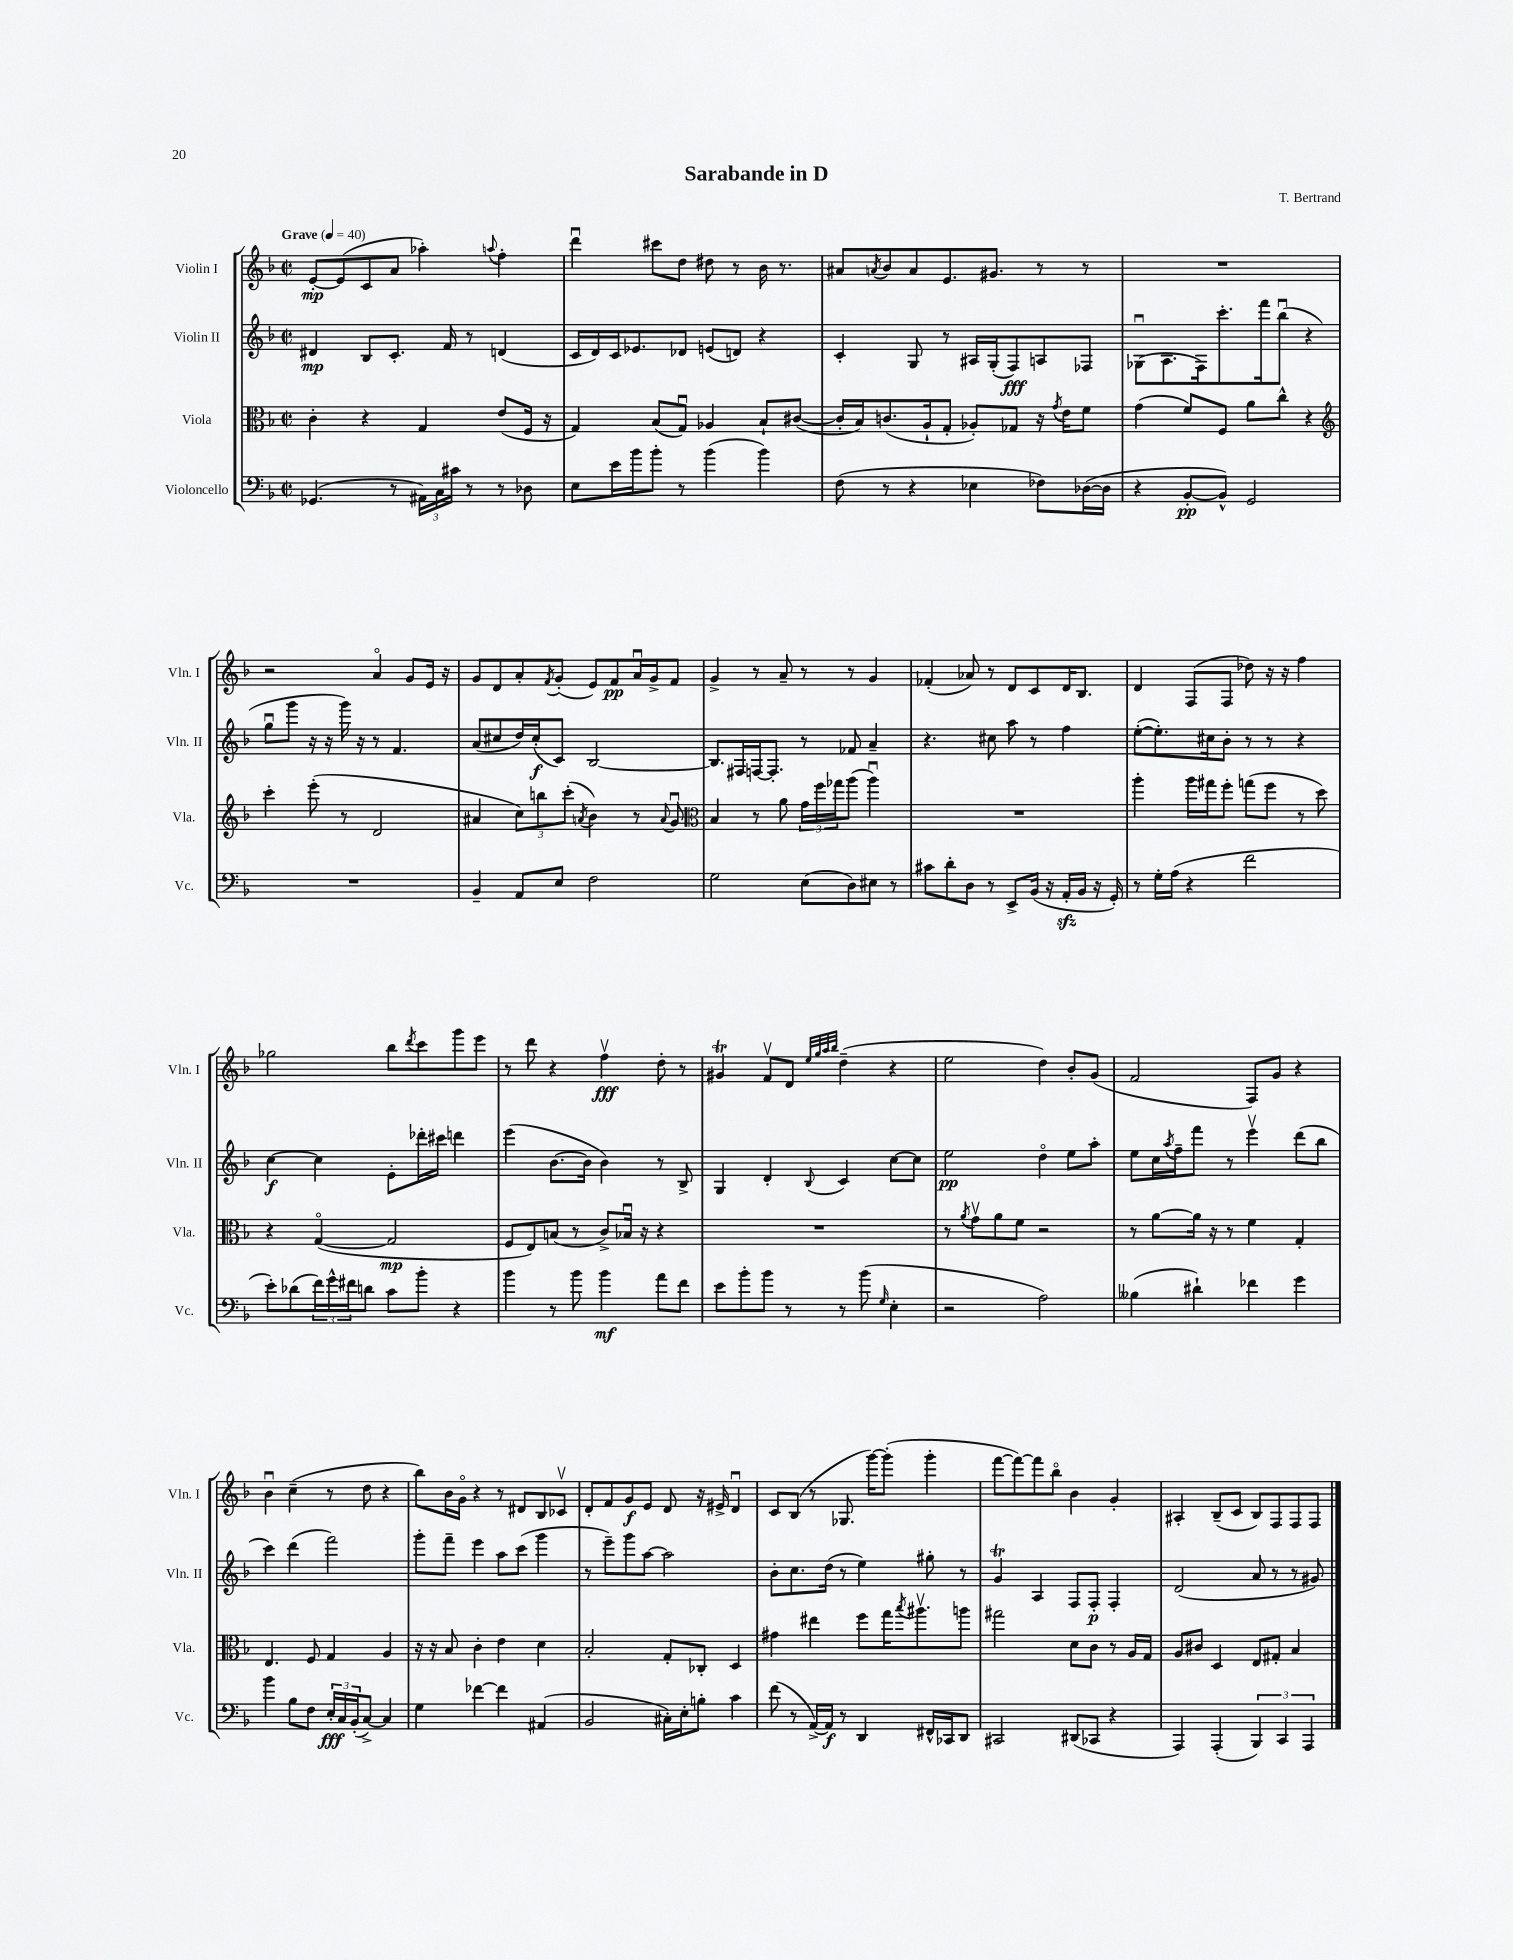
\header { title = "Sarabande in D" composer = "T. Bertrand" }
<<
\new StaffGroup <<
\new Staff = "s0" \with { instrumentName = "Violin I" shortInstrumentName = "Vln. I" } {
    \clef treble \key f \major \defaultTimeSignature \time 2/2 \tempo "Grave" 4 = 40
    e'8~-.\mp e'8( c'8 a'8 aes''4-.) \appoggiatura { a''8 } f''4-. |
    d'''4\downbow cis'''8 d''8 dis''8 r8 bes'16 r8. |
    ais'8 \acciaccatura { a'8 } bes'8 a'8 e'8. gis'8. r8 r8 |
    R1 |
    r2 a'4\flageolet g'8 e'16 r16 |
    g'8 d'8 a'8-. \acciaccatura { f'8 } g'8-.( e'8) f'8\pp a'16\downbow g'16-> f'8 |
    g'4-> r8 a'8-- r8 r8 g'4 |
    fes'4-.( aes'8) r8 d'8 c'8 d'16 bes8. |
    d'4 f8( f8 des''8) r16 r16 f''4 |
    ges''2 bes''8 \acciaccatura { d'''8 } c'''8 g'''8 e'''8 |
    r8 d'''8 r4 f''4\upbow\fff d''8-. r8 |
    gis'4\trill f'8\upbow d'8 \grace { e''32 g''32 a''32 bes''32 } d''4--( r4 |
    e''2 d''4) bes'8-. g'8( |
    f'2 f8) g'8 r4 |
    bes'4\downbow c''4--( r8 d''8 r4 |
    bes''8) bes'16 g'16\flageolet r4 r8 dis'8 bes8 ces'8\upbow |
    d'8-. f'8 g'8\f e'8 d'8 r16 eis'16-> d'4\downbow |
    c'8 bes8( r8 ges8. g'''16~) g'''8-.( g'''4-. |
    f'''8~ f'''8~) f'''8 bes''8\flageolet bes'4 g'4-. |
    ais4-. bes8--( c'8 bes8) f8 f8 f8 \bar "|." |
}
\new Staff = "s1" \with { instrumentName = "Violin II" shortInstrumentName = "Vln. II" } {
    \clef treble \key f \major \defaultTimeSignature \time 2/2
    dis'4\mp bes8 c'8.-. f'16 r8 d'4( |
    c'16 d'16) c'16 ees'8. des'8 e'8( d'8) r4 |
    c'4-. g8 r8 ais16 g16-.( f8\fff) a8 fes8 |
    ges8\downbow( a8. f16) c'''8.-. f'''16 bes''8\downbow( r4 |
    g''8\downbow g'''8 r16 r16 g'''16) r16 r8 f'4. |
    a'8( cis''8 d''16) cis''16-.\f( c'8) bes2~ |
    bes8. fis16 f16~ f8.-. r8 fes'8 a'4-- |
    r4. cis''8 a''8 r8 f''4 |
    e''8~-.( e''8.-.) cis''16 bes'8-. r8 r8 r4 |
    c''4~\f c''4 e'8-. des'''16-. cis'''16 d'''4 |
    e'''4( bes'8.~ bes'16 bes'4) r8 bes8-> |
    g4 d'4-. \appoggiatura { bes8 } c'4 c''8~ c''8 |
    e''2\pp d''4\flageolet e''8 a''8-. |
    e''8 c''16 \acciaccatura { a''8 } f''16-- f'''8 r8 e'''4\upbow d'''8( bes''8 |
    c'''4) d'''4( f'''2) |
    g'''8-. f'''8-- e'''4 a''8 c'''8( g'''4 |
    r8 e'''8--) g'''8 a''8~ a''2 |
    bes'8-. c''8. d''16( r8 e''4) gis''8-. r8 |
    g'4\trill a4 f8 f8-.\p f4-. |
    d'2( a'8 r8 r8 gis'8) \bar "|." |
}
\new Staff = "s2" \with { instrumentName = "Viola" shortInstrumentName = "Vla." } {
    \clef alto \key f \major \defaultTimeSignature \time 2/2
    c'4-. r4 g4 e'8( f16 r16 |
    g4) bes8( g8\downbow) aes4 bes8-! cis'8~( |
    cis'16-. bes16) c'8.( a16-! g8-. aes8-.) ges8 r16 \acciaccatura { g'8 } e'16 f'8 |
    g'4( f'8) f8 a'8 c''8-^ r4 |
    \clef treble c'''4-. e'''8-.( r8 d'2 |
    ais'4 \tuplet 3/2 { c''8) b''8 c'''8-.( } \acciaccatura { a'8 } bes'4) r8 \appoggiatura { a'8 } g'8\downbow |
    \clef alto bes4 r8 a'8 \tuplet 3/2 { g'16 f''16 ges''16 } a''8( a''4\downbow) |
    R1 |
    a''4-. a''16 gis''16 f''8-. g''8( f''8 r8 d''8) |
    r4 g4~\flageolet( g2\mp |
    f8 e8) b8( r8 c'8->) bes16\downbow r16 r4 |
    R1 |
    r8 \acciaccatura { a'8 } g'8\upbow a'8 f'8 r2 |
    r8 a'8~ a'16 r16 r8 f'4 g4-. |
    e4. f8 g4 a4 |
    r16 r16 bes8 c'4-. e'4 d'4 |
    bes2-. g8-. ces8-. d4 |
    gis'4 eis''4 f''8 g''16 \acciaccatura { bes''8 } ais''8.\upbow a''8 |
    gis''2 d'8 c'8 r8 a16 g16 |
    a8 cis'8 d4 e8 gis8-. bes4 \bar "|." |
}
\new Staff = "s3" \with { instrumentName = "Violoncello" shortInstrumentName = "Vc." } {
    \clef bass \key f \major \defaultTimeSignature \time 2/2
    ges,4.( r8 \tuplet 3/2 { ais,16) c16 cis'16 } r8 r8 des8 |
    e8 e'16 bes'16 bes'8-. r8 bes'4( bes'4) |
    f8( r8 r4 ees4 fes8) des16~( des16 |
    r4 bes,8~-.\pp bes,8-^) g,2 |
    R1 |
    bes,4-- a,8 e8 f2 |
    g2 e8( d8) eis8 r8 |
    cis'8 d'8-. d8 r8 e,8-> bes,16( r16 a,16-.\sfz bes,16 r16 g,16-.) |
    r8 g16-. a16( r4 f'2 |
    e'8-.) des'8( \tuplet 3/2 { f'16) g'16-^ fis'16 } d'8 c'8 bes'8-. r4 |
    bes'4 r8 bes'8 bes'4\mf a'8 f'8 |
    e'8 bes'8-. bes'8 r8 r8 bes'8( \grace { g16 } e4-. |
    r2 a2) |
    beses4( dis'4-!) fes'4 g'4 |
    bes'4 bes8 f8 \tuplet 3/2 { e16-.\fff c16 bes,16-.( } c8~->) c4 |
    g4 fes'4~ fes'4 ais,4( |
    bes,2 cis16-.) e16-. b8-. c'4 |
    f'8( r8 a,16~->) a,16\f r8 d,4 fis,16-^ ces,16 d,8 |
    cis,2 dis,8( ces,8 r4 |
    a,,4) a,,4-.( \tuplet 3/2 { bes,,4) c,4 a,,4 } \bar "|." |
}
>>
>>
\layout { \context { \Score \remove "Bar_number_engraver" } }
